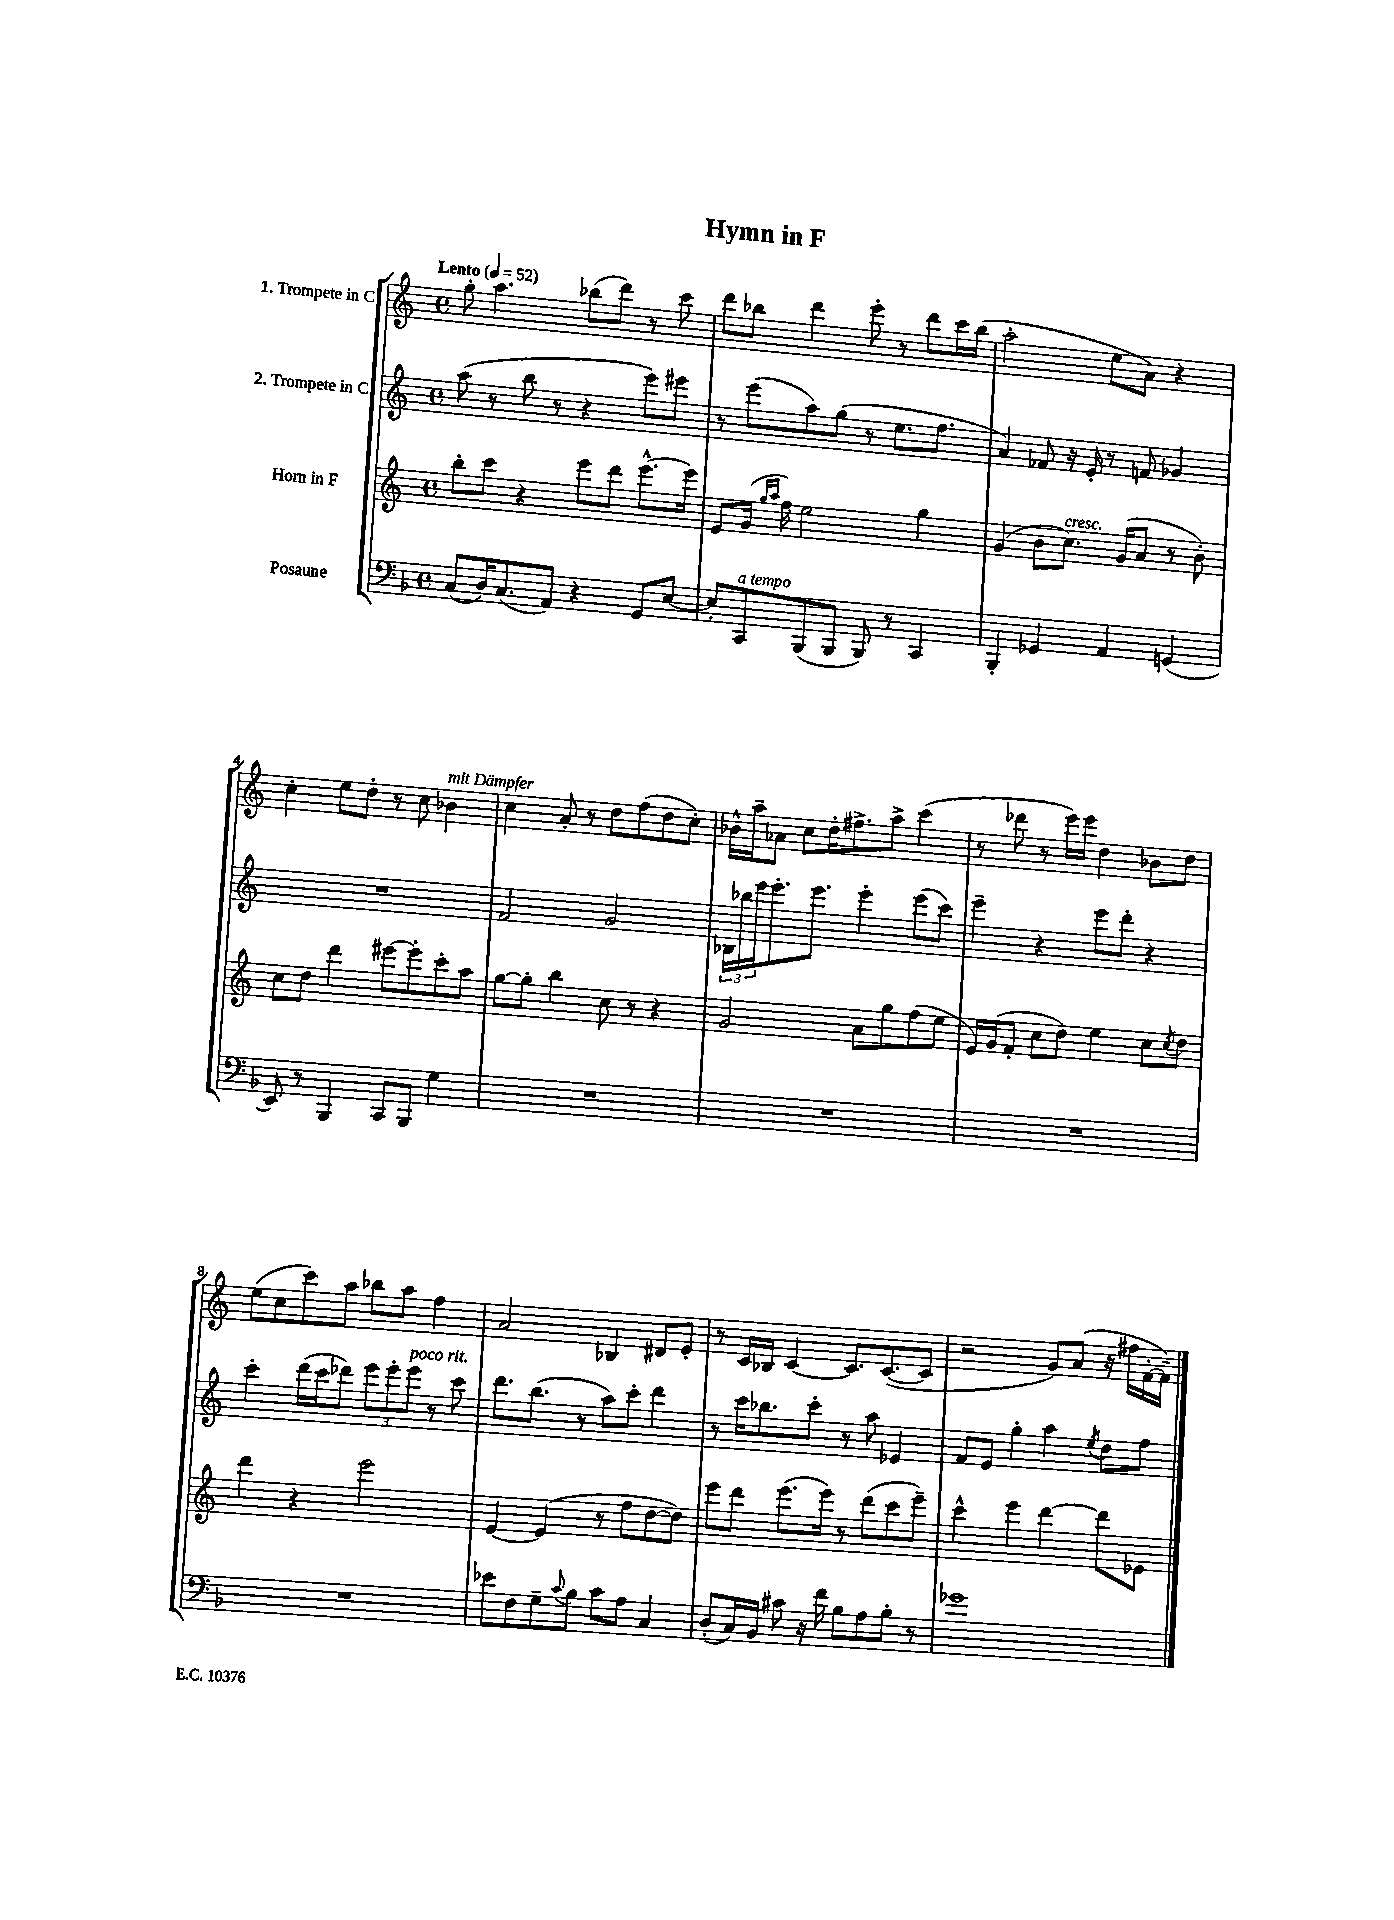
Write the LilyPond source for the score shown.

\header { title = "Hymn in F" }
<<
\new StaffGroup <<
\new Staff = "s0" \with { instrumentName = "1. Trompete in C" } {
    \clef treble \key c \major \defaultTimeSignature \time 4/4 \tempo "Lento" 4 = 52
    g''8-. a''4. bes''8( d'''8) r8 c'''8 |
    d'''8 bes''8 d'''4 e'''8-. r8 d'''8 c'''16 bes''16( |
    a''2-. e''8 a'8) r4 |
    c''4-. e''8 d''8-. r8 c''8 bes'4^\markup { \italic "mit Dämpfer" } |
    c''4 a'8-. r8 d''8 f''8( d''8 c''8-.) |
    bes'16-^ a''16-- aes'8 c''8 d''16-. fis''8.-> a''8-> c'''4( |
    r8 des'''8 r8 e'''16) e'''16 d''4 bes'8 d''8 |
    e''8( c''8 c'''8) a''8 bes''8 a''8 f''4 |
    a'2 bes4 dis'8 e'8-. |
    r8 c'16 bes16 c'4~ c'8. c'8.~( c'8 |
    r2 g'8) a'8( r16 fis''16 f'16~-. f'16--) \bar "|." |
}
\new Staff = "s1" \with { instrumentName = "2. Trompete in C" } {
    \clef treble \key c \major \defaultTimeSignature \time 4/4
    a''8( r8 b''8 r8 r4 e'''8) eis'''8 |
    r8 e'''8( a''8) g''8( r8 e''8. f''8. |
    a'4) fes'8 r16 e'16-. r8 f'8 ges'4 |
    R1 |
    f'2 g'2 |
    \tuplet 3/2 { bes16 bes''16 e'''16 } e'''8.-. e'''8. e'''4-. e'''8( c'''8) |
    e'''4-- r4 e'''8 d'''8-. r4 |
    c'''4-. d'''16( c'''16 des'''8) \tuplet 3/2 { e'''8 e'''8-. e'''8^\markup { \italic "poco rit." } } r8 c'''8 |
    d'''8. b''8.( r8 a''8) c'''8-. d'''4 |
    r8 c'''16 bes''8. c'''8-. r8 a''8 ees'4 |
    f'8 e'8 g''4-. a''4 \acciaccatura { e''8 } d''8 f''8 \bar "|." |
}
\new Staff = "s2" \with { instrumentName = "Horn in F" } {
    \clef treble \key c \major \defaultTimeSignature \time 4/4
    b''8-. c'''8 r4 e'''8 d'''8 e'''8.~-^ e'''16 |
    e'8 g'16( \grace { g''16 a''16 } f''16) e''2 g''4 |
    g'4( b'8 c''8.^\markup { \italic "cresc." }) g'16( a'8 r8 b'8-.) |
    c''8 d''8 d'''4 eis'''8~ eis'''8-. c'''8-. a''8 |
    g''8~ g''8-. b''4 c''8 r8 r4 |
    g'2 a'8 g''8 f''8( e''8 |
    e'16) g'16( f'8-. c''8 d''8) e''4 c''8 \acciaccatura { c''8 } d''8 |
    d'''4 r4 e'''2 |
    e'4~ e'4( r8 f''8 d''8~ d''8) |
    e'''8 d'''8 e'''8.( e'''16) r8 d'''8( c'''8 e'''8--) |
    c'''4-^ e'''4 d'''4~ d'''8 ees'8 \bar "|." |
}
\new Staff = "s3" \with { instrumentName = "Posaune" } {
    \clef bass \key f \major \defaultTimeSignature \time 4/4
    c8( d16) c8.( a,8) r4 g,8 e8~ |
    e8-. c,8^\markup { \italic "a tempo" } bes,,8( bes,,8 bes,,8) r8 c,4 |
    bes,,4-. ges,4 a,4 g,4( |
    e,8) r8 bes,,4 c,8 bes,,8 g4 |
    R1 |
    R1 |
    R1 |
    R1 |
    ees'8 f8 g8-- \appoggiatura { c'8 } bes8 c'8 a8 c4 |
    d8-.( c16) bes,16 cis'8 r16 f'16 bes8 a8 bes8-. r8 |
    ges'1 \bar "|." |
}
>>
>>
